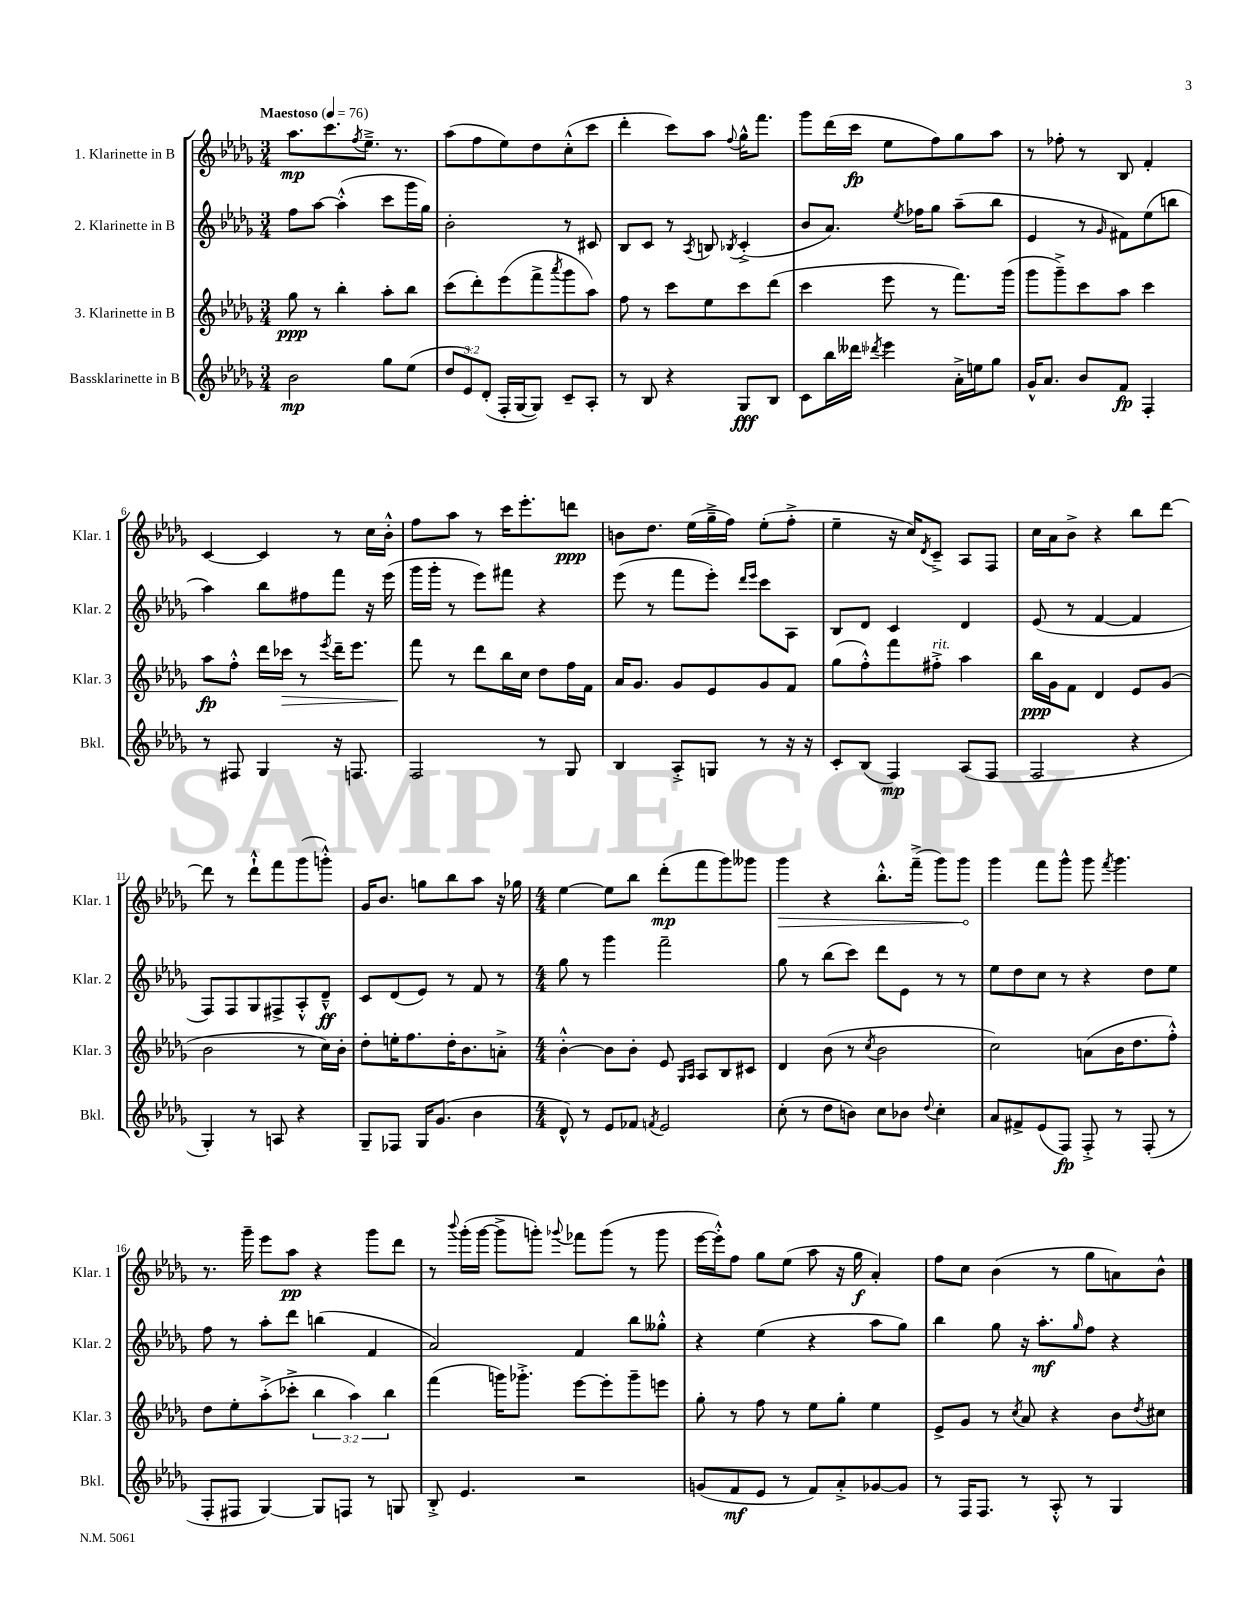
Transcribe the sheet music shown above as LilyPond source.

<<
\new StaffGroup <<
\new Staff = "s0" \with { instrumentName = "1. Klarinette in B" shortInstrumentName = "Klar. 1" } {
    \clef treble \key des \major \numericTimeSignature \time 3/4 \tempo "Maestoso" 4 = 76
    aes''8.\mp c'''8. \acciaccatura { f''8 } ees''8.---> r8. |
    aes''8( f''8 ees''8) des''8 c''8-.-^( c'''8 |
    des'''4-. c'''8) aes''8 \appoggiatura { f''8 } ges''16-^ f'''8. |
    ges'''8 des'''16( c'''16\fp ees''8 f''8) ges''8 aes''8 |
    r8 fes''8-. r8 bes8 f'4-. |
    c'4~ c'4 r8 c''16 bes'16-.-^ |
    f''8 aes''8 r8 c'''16 ees'''8.-. d'''8\ppp |
    b'8 des''8. ees''16( ges''16---> f''16) ees''8-.( f''8-.-> |
    ees''4-- r16 c''16) \acciaccatura { des'8 } c'8---> aes8 f8 |
    c''16 aes'16 bes'8-> r4 bes''8 des'''8~ |
    des'''8 r8 des'''8-!-^ f'''8 ges'''8( g'''8-.-^) |
    ges'16 bes'8. g''8 bes''8 aes''8 r16 ges''16 |
    \numericTimeSignature \time 4/4 ees''4~ ees''8 bes''8 des'''8-.\mp( f'''8 ges'''8) geses'''8 |
    \once \override Hairpin.circled-tip = ##t ges'''4\> r4 bes''8.-.-^ f'''16--->( ges'''8) ges'''8\! |
    ges'''4 f'''8 ges'''8-^ ges'''8 \acciaccatura { f'''8 } ges'''4. |
    r8. ges'''16-- ees'''8 aes''8\pp r4 ges'''8 des'''8 |
    r8 \appoggiatura { bes'''8 } ges'''16-.( ges'''16~ ges'''8-> g'''8-.) \appoggiatura { ges'''8 } fes'''8 ges'''8( r8 ges'''8 |
    ees'''16~ ees'''16-.-^) f''8 ges''8 ees''8( aes''8 r16 ges''16\f aes'4-.) |
    f''8 c''8 bes'4( r8 ges''8 a'8) bes'8-^ \bar "|." |
}
\new Staff = "s1" \with { instrumentName = "2. Klarinette in B" shortInstrumentName = "Klar. 2" } {
    \clef treble \key des \major \numericTimeSignature \time 3/4
    f''8 aes''8~ aes''4-.-^( c'''8 ges'''16 ges''16) |
    bes'2-. r8 cis'8 |
    bes8 c'8 r8 \acciaccatura { aes8 } b8 \acciaccatura { bes8 } c'4-.->( |
    bes'8 aes'8.) \acciaccatura { ees''8 } fes''16 ges''8 aes''8--( bes''8 |
    ees'4 r8 \grace { ges'16 } fis'8) ees''8( b''8 |
    aes''4) bes''8 fis''8 f'''8 r16 ees'''16( |
    ges'''16 ges'''16-. r8 ees'''8) fis'''8 r4 |
    ees'''8( r8 f'''8 ees'''8-.) \grace { des'''16 ees'''16 } c'''8 aes8 |
    bes8 des'8 c'4 des'4 |
    ees'8( r8 f'4~ f'4 |
    f8) f8 ges8 fis8-> aes8-.-^ des'8---^\ff |
    c'8 des'8( ees'8) r8 f'8 r8 |
    \numericTimeSignature \time 4/4 ges''8 r8 ges'''4 f'''2-- |
    ges''8 r8 bes''8( c'''8) des'''8 ees'8 r8 r8 |
    ees''8 des''8 c''8 r8 r4 des''8 ees''8 |
    f''8 r8 aes''8-. des'''8 b''4( f'4 |
    aes'2) f'4 bes''8 geses''8-.-^ |
    r4 ees''4( r4 aes''8 ges''8) |
    bes''4 ges''8 r16 aes''8.-.\mf \grace { ges''16 } f''8 r4 \bar "|." |
}
\new Staff = "s2" \with { instrumentName = "3. Klarinette in B" shortInstrumentName = "Klar. 3" } {
    \clef treble \key des \major \numericTimeSignature \time 3/4 \override Staff.TupletNumber.text = #tuplet-number::calc-fraction-text
    ges''8\ppp r8 bes''4-. aes''8-. bes''8 |
    c'''8( des'''8-.) ees'''8( f'''8-> \acciaccatura { aes'''8 } ges'''8 aes''8) |
    f''8 r8 c'''8 ees''8 c'''8 des'''8( |
    c'''4 ees'''8 r8 f'''8.) ges'''16( |
    ges'''8 ges'''8--->) c'''8 aes''8 c'''4 |
    aes''8\fp f''8-.-^ des'''16 ces'''16\> r8 \acciaccatura { ees'''8 } des'''16-- ees'''8. |
    f'''8\! r8 des'''8 bes''16 c''16 des''8 f''16 f'16 |
    aes'16 ges'8. ges'8 ees'8 ges'8 f'8 |
    ges''8( f''8-.-^) f'''8 fis''8-.->^\markup { \italic "rit." } aes''4 |
    bes''16\ppp ges'16 f'8 des'4 ees'8 ges'8( |
    bes'2 r8 c''16) bes'16-. |
    des''8-. e''16-. f''8. des''16-. bes'8. a'8-.-> |
    \numericTimeSignature \time 4/4 bes'4~-.-^ bes'8 bes'8-. ees'8 \grace { ges16 aes16 } aes8 bes8 cis'8 |
    des'4 bes'8( r8 \acciaccatura { c''8 } bes'2 |
    c''2) a'8( bes'16 des''8. f''8-.-^) |
    des''8 ees''8-. aes''8-.->( ces'''8-.-> \tuplet 3/2 { bes''4 aes''4) bes''4 } |
    f'''4( g'''16) ges'''8.-.-> ees'''8~ ees'''8-. ges'''8-- e'''8 |
    ges''8-. r8 f''8 r8 ees''8 ges''8-. ees''4 |
    ees'8-> ges'8 r8 \acciaccatura { c''8 } aes'8 r4 bes'8 \acciaccatura { des''8 } cis''8 \bar "|." |
}
\new Staff = "s3" \with { instrumentName = "Bassklarinette in B" shortInstrumentName = "Bkl." } {
    \clef treble \key des \major \numericTimeSignature \time 3/4 \override Staff.TupletNumber.text = #tuplet-number::calc-fraction-text
    bes'2\mp ges''8 ees''8( |
    \tuplet 3/2 { des''8 ees'8) des'8-.( } f16-. ges16~ ges8) c'8-- aes8-. |
    r8 bes8 r4 ges8\fff bes8 |
    c'8 bes''16 deses'''16 \acciaccatura { des'''8 } ees'''4 aes'16-.-> e''16 ges''8 |
    ges'16-^ aes'8. bes'8 f'8\fp f4-. |
    r8 fis8 ges4 r16 f8. |
    f2 r8 ges8 |
    bes4 aes8-.-> g8 r8 r16 r16 |
    c'8-. bes8( f4\mp) aes8( f8 |
    f2 r4 |
    ges4-.) r8 a8 r4 |
    ges8-- fes8 ges16 ges'8.( bes'4 |
    \numericTimeSignature \time 4/4 des'8-^) r8 ees'8 fes'8 \acciaccatura { f'8 } ees'2 |
    c''8-.( r8 des''8 b'8) c''8 bes'8 \appoggiatura { des''8 } c''4-. |
    aes'8 fis'8-> ees'8( f8\fp) f8-.-> r8 f8-.( r8 |
    f8-. fis8 ges4~) ges8 f8 r8 g8 |
    bes8-.-> ees'4. r2 |
    g'8( f'8\mf ees'8 r8 f'8) aes'8-.-> ges'8~ ges'8 |
    r8 f16 f8. r8 aes8-.-^ r8 ges4 \bar "|." |
}
>>
>>
